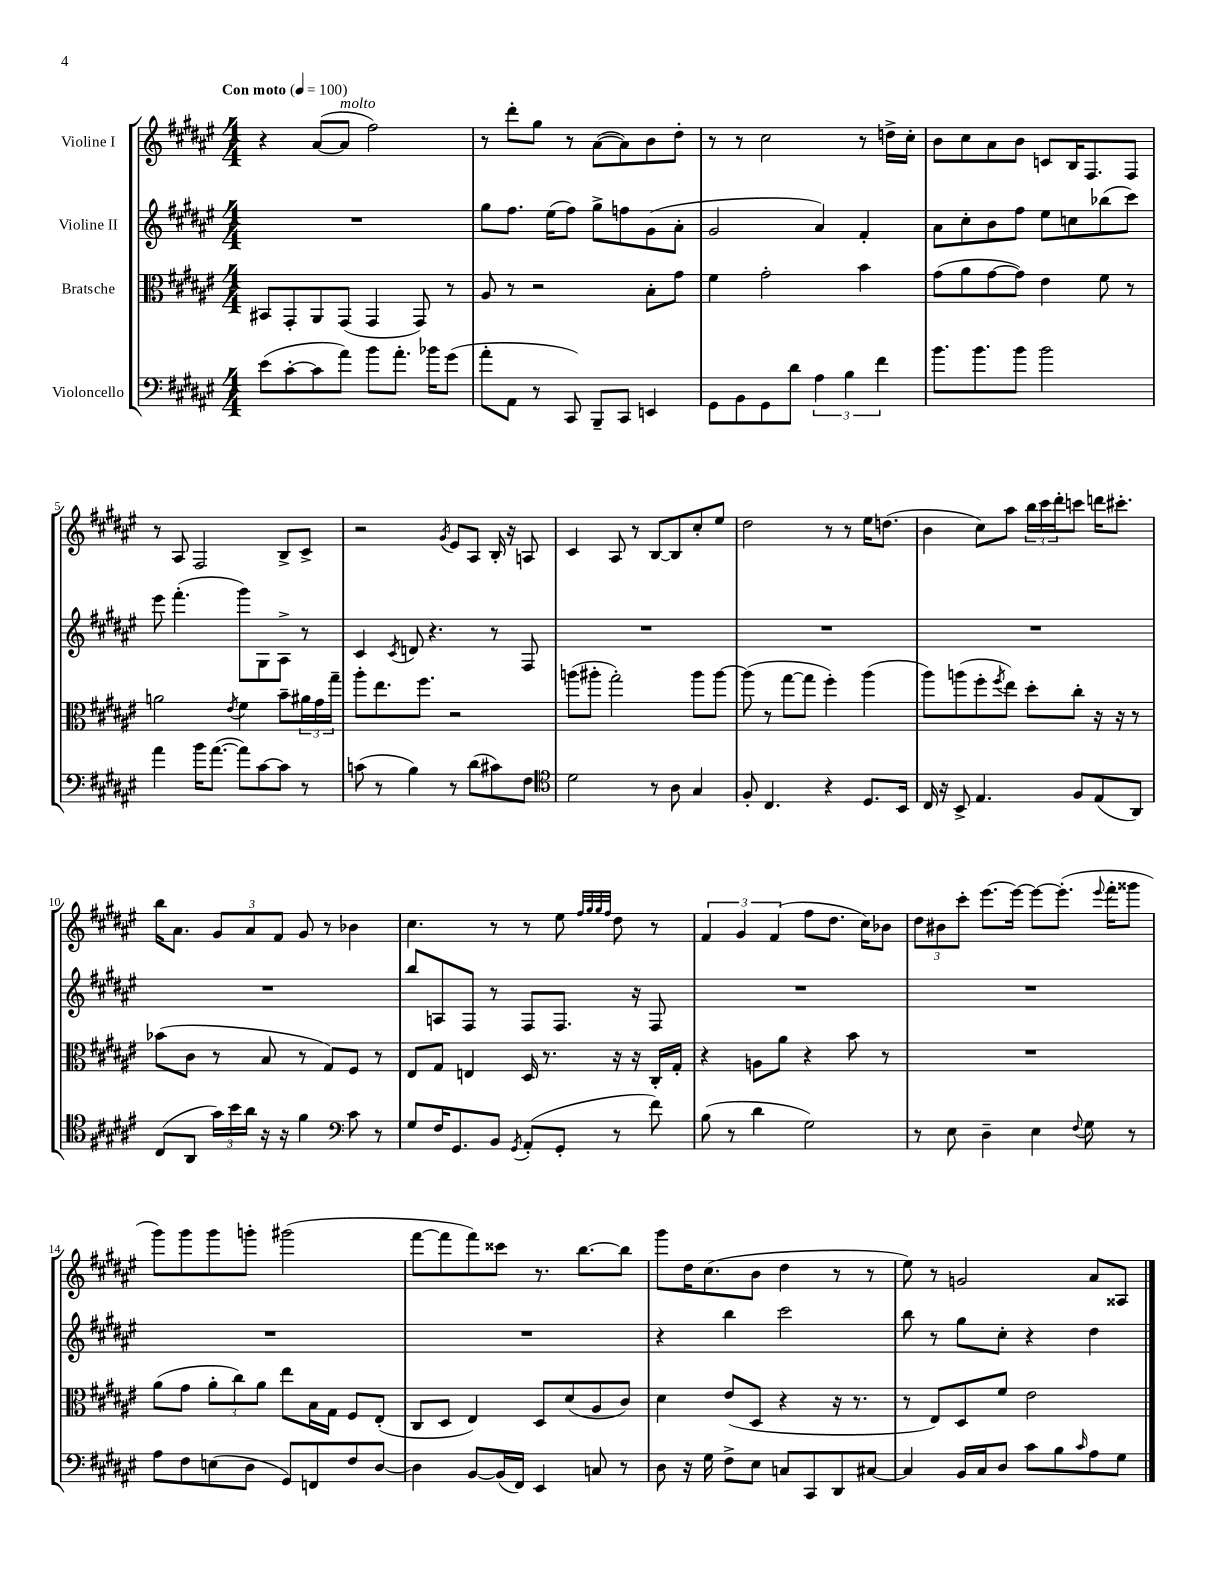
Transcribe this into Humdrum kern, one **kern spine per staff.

**kern	**kern	**kern	**kern
*part4	*part3	*part2	*part1
*staff4	*staff3	*staff2	*staff1
*I"Violoncello	*I"Bratsche	*I"Violine II	*I"Violine I
*clefF4	*clefC3	*clefG2	*clefG2
*k[f#c#g#d#a#e#]	*k[f#c#g#d#a#e#]	*k[f#c#g#d#a#e#]	*k[f#c#g#d#a#e#]
*M4/4	*M4/4	*M4/4	*M4/4
*MM100	*MM100	*MM100	*MM100
=1	=1	=1	=1
!	!	!	!LO:TX:a:B:t=Con moto
(8e#\L	8BB#X/L	1r	4r
[8c#'\	8GG#'/	.	.
8c#\]	8AA#/	.	([8a#/L
!	!	!	!LO:TX:a:i:t=molto
8a#\J)	(8GG#/J	.	8a#/J]
8b\L	4GG#/	.	2ff#\)
8.a#'\J	.	.	.
.	8GG#/)	.	.
16b-X\KL	.	.	.
(8g#\J	8r	.	.
=2	=2	=2	=2
8a#'\L	8A#/	8gg#\L	8r
8AA#\J	8r	8.ff#\J	8ddd#'\L
8r	2r	.	8gg#\J
.	.	(16ee#\KL	.
8CC#/)	.	8ff#\J)	8r
8BBB~/L	.	8gg#^\L	([8a#\L
8CC#/J	.	8ffn\	8a#\])
4EEn/	8B'\L	(8g#\	8b\
.	8g#\J	8a#'\J	8dd#'\J
=3	=3	=3	=3
8GG#\L	4f#\	2g#/	8r
8BB\	.	.	8r
8GG#\	2g#'\	.	2cc#\
8d#\J	.	.	.
6A#\	.	4a#/)	.
6B\	.	.	.
.	4b\	4f#'/	8r
6f#\	.	.	.
.	.	.	16ddn^\LL
.	.	.	16cc#'\JJ
=4	=4	=4	=4
8.b\L	(8g#\L	8a#\L	8b\L
.	8a#\	8cc#'\	8cc#\
8.b\	.	.	.
.	[8g#\	8b\	8a#\
8b\J	8g#\J])	8ff#\J	8b\J
2b\	4e#\	8ee#\L	8cn/L
.	.	8ccn\	16B/K
.	.	.	8.F#/
.	8f#\	(8bb-X\	.
.	8r	8ccc#\J)	8F#/J
!!LO:LB:g=z
=5	=5	=5	=5
4a#\	2an\	8eee#\	8r
.	.	(4.fff#'\	8A#/
16b\KL	.	.	2F#/
([8.a#\J	.	.	.
.	8qe#/	.	.
8a#\L])	4f#\	8ggg#\L)	.
[8c#\	.	8G#\	.
8c#\J]	8b~\L	8A#^\J	8B^/L
8r	24a#X\L	8r	8c#^/J
.	24g#\	.	.
.	24gg#~\JJ	.	.
=6	=6	=6	=6
(8cn\	8aa#'\L	4c#/	2r
8r	8.ee#\	.	.
.	.	8qc#/	.
4B\)	.	8dn/	.
.	8.ff#\J	.	.
.	.	4.r	.
.	.	.	8qg#/
8r	2r	.	8e#/L
(8d#\L	.	.	8A#/J
8c#X\)	.	8r	16B'/
.	.	.	16r
8F#\J	.	8F#/	8An/
=7	=7	=7	=7
*clefC4	*	*	*
2d#\	(8aan\L	1r	4c#/
.	8aa#X'\J	.	.
.	2gg#'\)	.	8A#/
.	.	.	8r
8r	.	.	[8B/L
8A#\	.	.	8B/]
4G#/	8aa#\L	.	8cc#'/
.	[8aa#\J	.	8ee#/J
=8	=8	=8	=8
8F#'/	(8aa#\]	1r	2dd#\
4.C#/	8r	.	.
.	[8gg#\L	.	.
.	8gg#\J]	.	.
4r	4ff#'\)	.	8r
.	.	.	8r
8.D#/L	(4aa#\	.	16ee#\KL
.	.	.	(8.ddn\J
16BB/Jk	.	.	.
=9	=9	=9	=9
16C#/	8aa#\L)	1r	4b\
16r	.	.	.
8BB^/	(8aan\	.	.
4.E#/	8ff#'\	.	8cc#\L)
.	8qff#/	.	.
.	8ee#\J)	.	8aa#\J
.	8dd#'\L	.	24bb\LL
.	.	.	24ccc#\
.	.	.	24ddd#'\J
8F#/L	8cc#'\J	.	8cccn\J
(8E#/	16r	.	16dddn\KL
.	16r	.	8.ccc#X'\J
8AA#/J)	8r	.	.
!!LO:LB:g=z
=10	=10	=10	=10
(8C#/L	(8b-X\L	1r	16bb\KL
.	.	.	8.a#\J
8AA#/J	8c#\J	.	.
24g#\LL)	8r	.	12g#/L
24b\	.	.	.
24a#\JJ	.	.	12a#/
16r	8B/	.	.
.	.	.	12f#/J
16r	.	.	.
4f#\	8r	.	8g#/
.	8G#/L)	.	8r
*clefF4	*	*	*
8c#\	8F#/J	.	4b-X\
8r	8r	.	.
=11	=11	=11	=11
8G#/L	8E#/L	8bb/L	4.cc#\
16F#/K	8G#/J	8An/	.
8.GG#/	.	.	.
.	4En/	8F#/J	.
8BB/J	.	8r	8r
8qGG#/	.	.	.
(8AA#'/L	16D#/	8F#/L	8r
.	8.r	.	.
8GG#'/J	.	8.F#/J	8ee#\
.	.	.	32qqff#/LLL
.	.	.	32qqgg#/
.	.	.	32qqgg#/
.	.	.	32qqff#/JJJ
8r	16r	.	8dd#\
.	16r	16r	.
8f#\)	16C#'/LL	8F#/	8r
.	16G#'/JJ	.	.
=12	=12	=12	=12
(8B\	4r	1r	6f#/
8r	.	.	.
.	.	.	6g#/
4d#\	8An\L	.	.
.	.	.	(6f#/
.	8a#\J	.	.
2G#\)	4r	.	8ff#\L
.	.	.	8.dd#\J
.	8b\	.	.
.	.	.	16cc#\KL)
.	8r	.	8b-X\J
=13	=13	=13	=13
8r	1r	1r	12dd#\L
.	.	.	12b#X\
8E#\	.	.	.
.	.	.	12ccc#'\J
4D#~\	.	.	[8.eee#\L
.	.	.	16eee#\Jk_
4E#\	.	.	8eee#\L_
.	.	.	(8.eee#'\J]
8qqF#/	.	.	.
8G#\	.	.	.
.	.	.	8qqeee#/
.	.	.	16fff#'\KL
8r	.	.	8ggg##X\J
!!LO:LB:g=z
=14	=14	=14	=14
8A#\L	(8a#\L	1r	8ggg#\L)
8F#\	8g#\J	.	8ggg#\
(8En\	12a#'\L	.	8ggg#\
.	12cc#\)	.	.
8D#\J	.	.	8gggn'\J
.	12a#\J	.	.
8GG#/L)	8ee#\L	.	(2ggg#X\
8FFn/	16B\L	.	.
.	16G#\JJ	.	.
8F#/	8F#/L	.	.
[8D#/J	(8E#'/J	.	.
=15	=15	=15	=15
4D#\]	8C#/L	1r	[8fff#\L
.	8D#/J	.	8fff#\]
[8BB/L	4E#/)	.	8fff#\)
(16BB/L]	.	.	8ccc##X\J
16FF#/JJ)	.	.	.
4EE#/	8D#/L	.	8.r
.	(8d#/	.	.
.	.	.	[8.bb\L
8Cn/	8A#/	.	.
8r	8c#/J)	.	8bb\J]
=16	=16	=16	=16
8D#\	4d#\	4r	8ggg#\L
16r	.	.	16dd#\K
16G#\	.	.	(8.cc#\
8F#^\L	(8e#/L	4bb\	.
8E#\J	8D#/J	.	8b\J
8Cn/L	4r	2ccc#\	4dd#\
8CC#/	.	.	.
8DD#/	16r	.	8r
.	8.r	.	.
[8C#X/J	.	.	8r
=17	=17	=17	=17
4C#/]	8r	8bb\	8ee#\)
.	8E#/L)	8r	8r
16BB/LL	8D#/	8gg#\L	2gn/
16C#/J	.	.	.
8D#/J	8f#/J	8cc#'\J	.
8c#\L	2e#\	4r	.
8B\	.	.	.
16qqc#/	.	.	.
8A#\	.	4dd#\	8a#/L
8G#\J	.	.	8A##X/J
==	==	==	==
*-	*-	*-	*-
